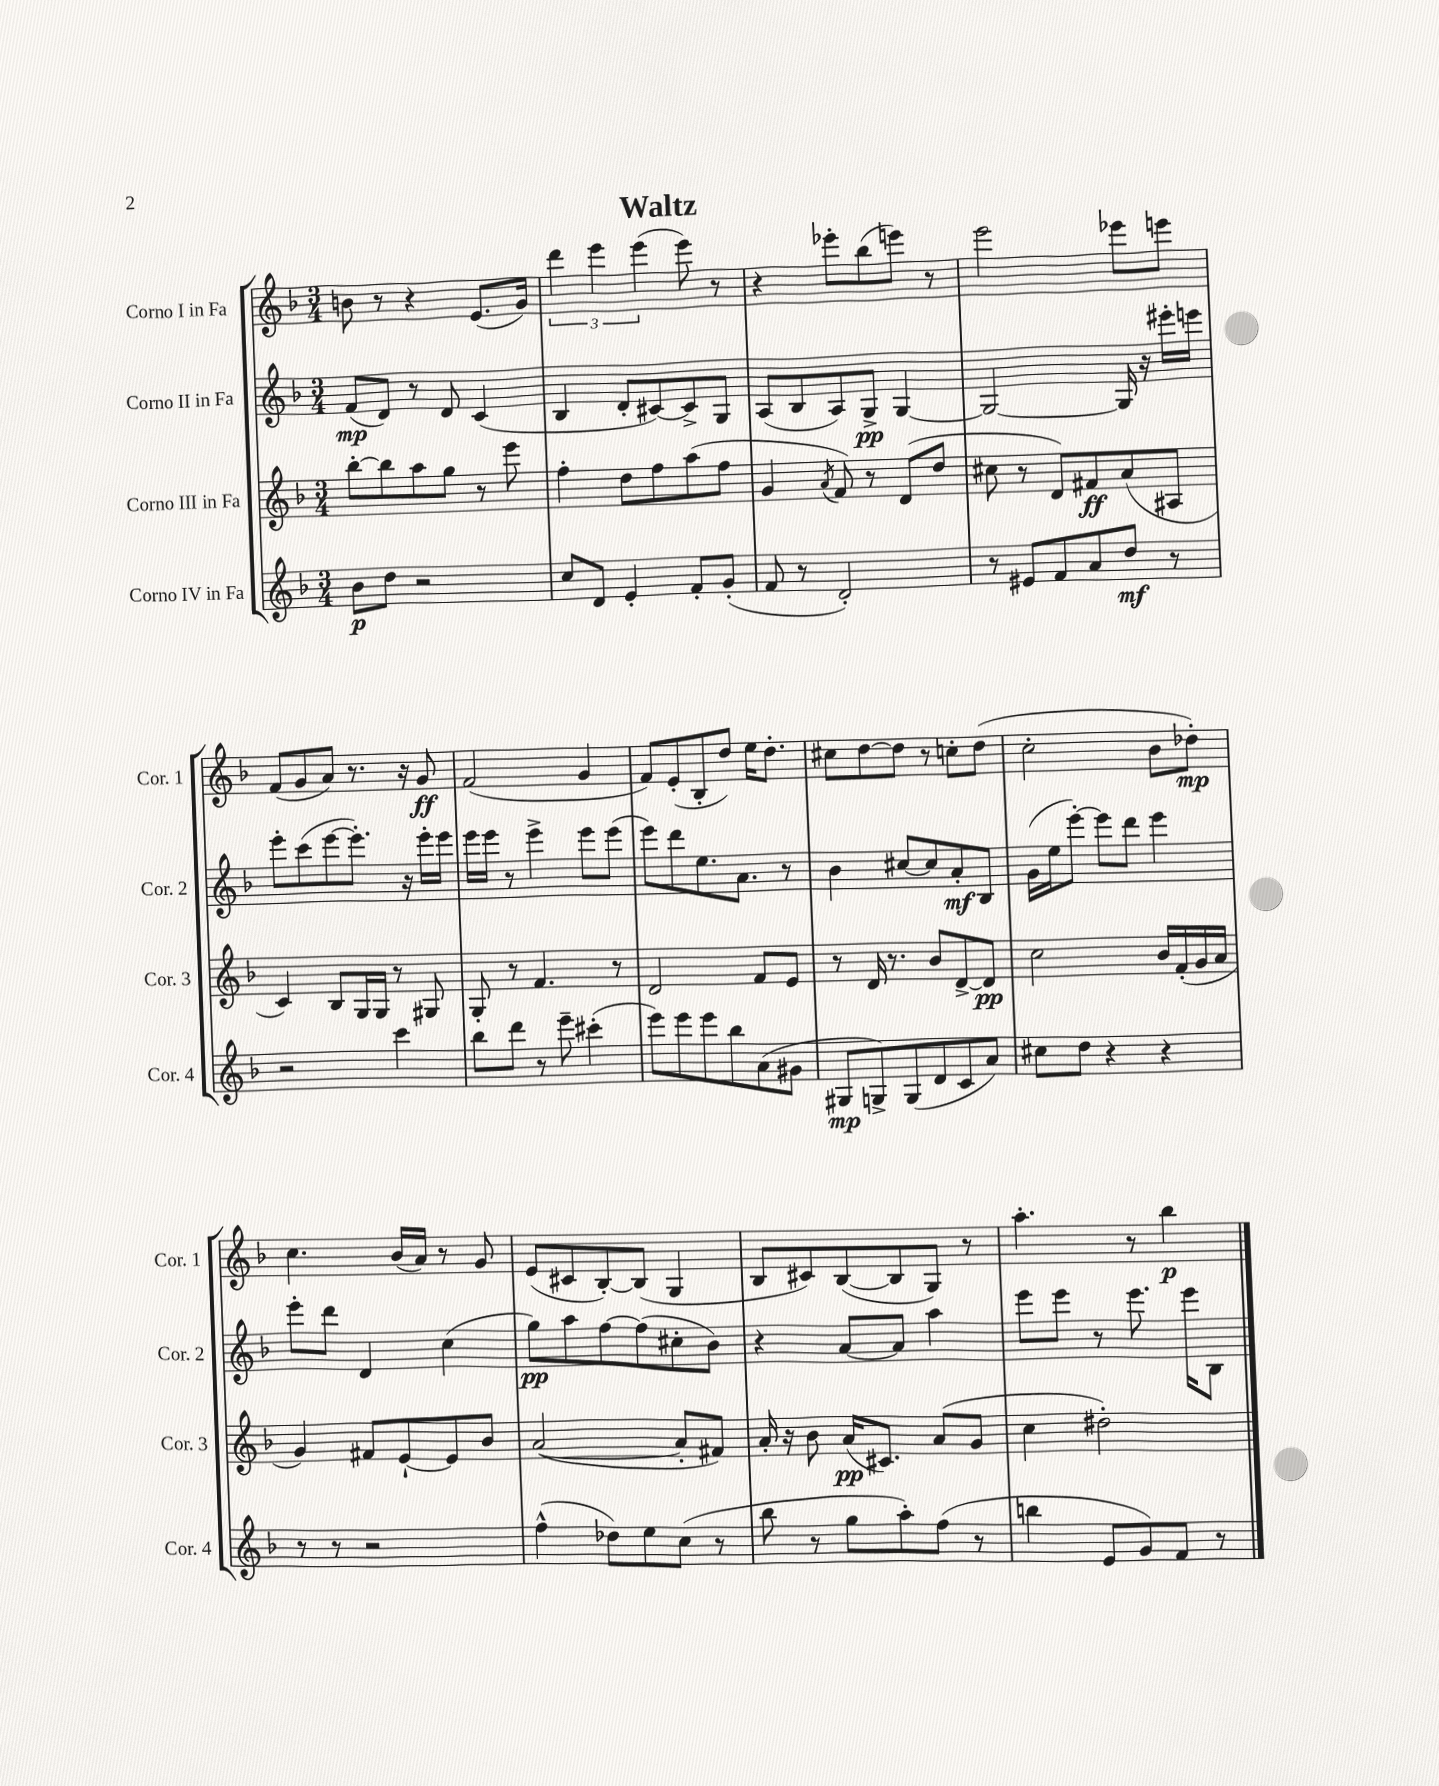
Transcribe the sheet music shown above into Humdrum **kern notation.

**kern	**dynam	**kern	**dynam	**kern	**dynam	**kern	**dynam
*part4	*part4	*part3	*part3	*part2	*part2	*part1	*part1
*staff4	*staff4	*staff3	*staff3	*staff2	*staff2	*staff1	*staff1
*I"Corno IV in Fa	*	*I"Corno III in Fa	*	*I"Corno II in Fa	*	*I"Corno I in Fa	*
*I'Cor. 4	*	*I'Cor. 3	*	*I'Cor. 2	*	*I'Cor. 1	*
*clefG2	*	*clefG2	*	*clefG2	*	*clefG2	*
*k[b-]	*	*k[b-]	*	*k[b-]	*	*k[b-]	*
*M3/4	*	*M3/4	*	*M3/4	*	*M3/4	*
=1	=1	=1	=1	=1	=1	=1	=1
8b-\L	p	[8bb-'\L	.	(8f/L	mp	8bn\	.
8dd\J	.	8bb-\]	.	8d/J)	.	8r	.
2r	.	8aa\	.	8r	.	4r	.
.	.	8gg\J	.	8d/	.	.	.
.	.	8r	.	(4c/	.	(8.e/L	.
.	.	8eee\	.	.	.	.	.
.	.	.	.	.	.	16g/Jk)	.
=2	=2	=2	=2	=2	=2	=2	=2
8cc/L	.	4ff'\	.	4B-/	.	6ddd\	.
8d/J	.	.	.	.	.	.	.
.	.	.	.	.	.	6eee\	.
4e'/	.	8dd\L	.	8d'/L	.	.	.
.	.	.	.	.	.	(6eee\	.
.	.	8ff\	.	[8c#X/)	.	.	.
8f'/L	.	(8aa\	.	8c#^/]	.	8eee\)	.
(8g'/J	.	8ff\J	.	8G/J	.	8r	.
=3	=3	=3	=3	=3	=3	=3	=3
8f/	.	4g/	.	(8A/L	.	4r	.
8r	.	.	.	8B-/	.	.	.
.	.	8qa/	.	.	.	.	.
2d'/)	.	8f/)	.	8A/)	.	8eee-X'\L	.
.	.	8r	.	8G^/J	pp	(8bb-\	.
.	.	(8d/L	.	[4G/	.	8eeen\J)	.
.	.	8dd/J	.	.	.	8r	.
=4	=4	=4	=4	=4	=4	=4	=4
8r	.	8cc#X\	.	2G/_	.	2eee\	.
8e#X/L	.	8r	.	.	.	.	.
8f/	.	8d/L)	.	.	.	.	.
8a/	.	8f#X/	ff	.	.	.	.
8dd/J	mf	(8a/	.	16G/]	.	8eee-X\L	.
.	.	.	.	16r	.	.	.
8r	.	8A#X/J	.	16eee#X'\LL	.	8eeen\J	.
.	.	.	.	16eeen\JJ	.	.	.
!!LO:LB:g=z
=5	=5	=5	=5	=5	=5	=5	=5
2r	.	4c/)	.	8eee'\L	.	(8f/L	.
.	.	.	.	(8ccc\	.	8g/	.
.	.	8B-/L	.	[8eee\	.	8a/J)	.
.	.	16G/L	.	8.eee'\J])	.	8.r	.
.	.	16G/JJ	.	.	.	.	.
4ccc\	.	8r	.	.	.	.	.
.	.	.	.	16r	.	16r	.
.	.	8G#X/	.	16eee'\LL	.	8g/	ff
.	.	.	.	16eee\JJ	.	.	.
=6	=6	=6	=6	=6	=6	=6	=6
8bb-\L	.	8G'/	.	16eee\LL	.	(2f/	.
.	.	.	.	16eee\JJ	.	.	.
8ddd\J	.	8r	.	8r	.	.	.
8r	.	4.f/	.	4eee^\	.	.	.
8eee~\	.	.	.	.	.	.	.
(4ccc#X'\	.	.	.	8eee\L	.	4g/	.
.	.	8r	.	(8eee\J	.	.	.
=7	=7	=7	=7	=7	=7	=7	=7
8eee\L)	.	2d/	.	8eee\L)	.	8f/L)	.
8eee\	.	.	.	8ddd\	.	(8e'/	.
8eee\	.	.	.	8.ee\	.	8B-'/	.
8bb-\	.	.	.	.	.	8dd/J)	.
.	.	.	.	8.a\J	.	.	.
(8a\	.	8f/L	.	.	.	16ee\KL	.
.	.	.	.	.	.	8.dd'\J	.
8g#X\J	.	8e/J	.	8r	.	.	.
=8	=8	=8	=8	=8	=8	=8	=8
8G#X/L	mp	8r	.	4b-\	.	8cc#X\L	.
8Gn^/)	.	16d/	.	.	.	[8dd\	.
.	.	8.r	.	.	.	.	.
(8G/	.	.	.	[8cc#X/L	.	8dd\J]	.
8d/	.	8b-/L	.	8cc#/]	.	8r	.
8c/	.	[8d^/	.	8a'/	mf	8ccn'\L	.
8a/J)	.	8d/J]	pp	8B-/J	.	(8dd\J	.
=9	=9	=9	=9	=9	=9	=9	=9
8cc#X\L	.	2cc\	.	(16g\LL	.	2cc'\	.
.	.	.	.	16ee\J	.	.	.
8dd\J	.	.	.	[8eee'\J)	.	.	.
4r	.	.	.	8eee\L]	.	.	.
.	.	.	.	8ddd\J	.	.	.
4r	.	16b-/LL	.	4eee\	.	8b-\L	.
.	.	(16f'/	.	.	.	.	.
.	.	16g/	.	.	.	8dd-X'\J)	mp
.	.	16a/JJ	.	.	.	.	.
!!LO:LB:g=z
=10	=10	=10	=10	=10	=10	=10	=10
8r	.	4g/)	.	8eee'\L	.	4.cc\	.
8r	.	.	.	8ddd\J	.	.	.
2r	.	8f#X/L	.	4d/	.	.	.
.	.	[8e`/	.	.	.	(16b-/LL	.
.	.	.	.	.	.	16a/JJ)	.
.	.	8e/]	.	(4cc\	.	8r	.
.	.	8b-/J	.	.	.	8g/	.
=11	=11	=11	=11	=11	=11	=11	=11
(4ff^^\	.	([2a/	.	8gg\L)	pp	(8e/L	.
.	.	.	.	8aa\	.	8c#X/	.
8dd-X\L)	.	.	.	[8ff\	.	[8B-'/)	.
8ee\	.	.	.	(8ff\]	.	(8B-/J]	.
(8cc\J	.	8a'/L]	.	8cc#X'\	.	4G/	.
8r	.	8f#X/J)	.	8b-\J)	.	.	.
=12	=12	=12	=12	=12	=12	=12	=12
8bb-\	.	16a'/	.	4r	.	8B-/L	.
.	.	16r	.	.	.	.	.
8r	.	8b-\	.	.	.	8c#X/)	.
8gg\L	.	(16a/KL	pp	[8a/L	.	([8B-/	.
.	.	8.c#X/J)	.	.	.	.	.
8aa'\)	.	.	.	8a/J]	.	8B-/]	.
(8ff\J	.	(8a/L	.	4aa\	.	8G/J)	.
8r	.	8g/J	.	.	.	8r	.
=13	=13	=13	=13	=13	=13	=13	=13
4bbn\	.	4cc\	.	8eee\L	.	4.aa'\	.
.	.	.	.	8eee\J	.	.	.
8e/L	.	2dd#X'\)	.	8r	.	.	.
8g/)	.	.	.	8.eee\	.	8r	.
8f/J	.	.	.	.	.	4bb-\	p
.	.	.	.	16eee\KL	.	.	.
8r	.	.	.	8B-\J	.	.	.
==	==	==	==	==	==	==	==
*-	*-	*-	*-	*-	*-	*-	*-
